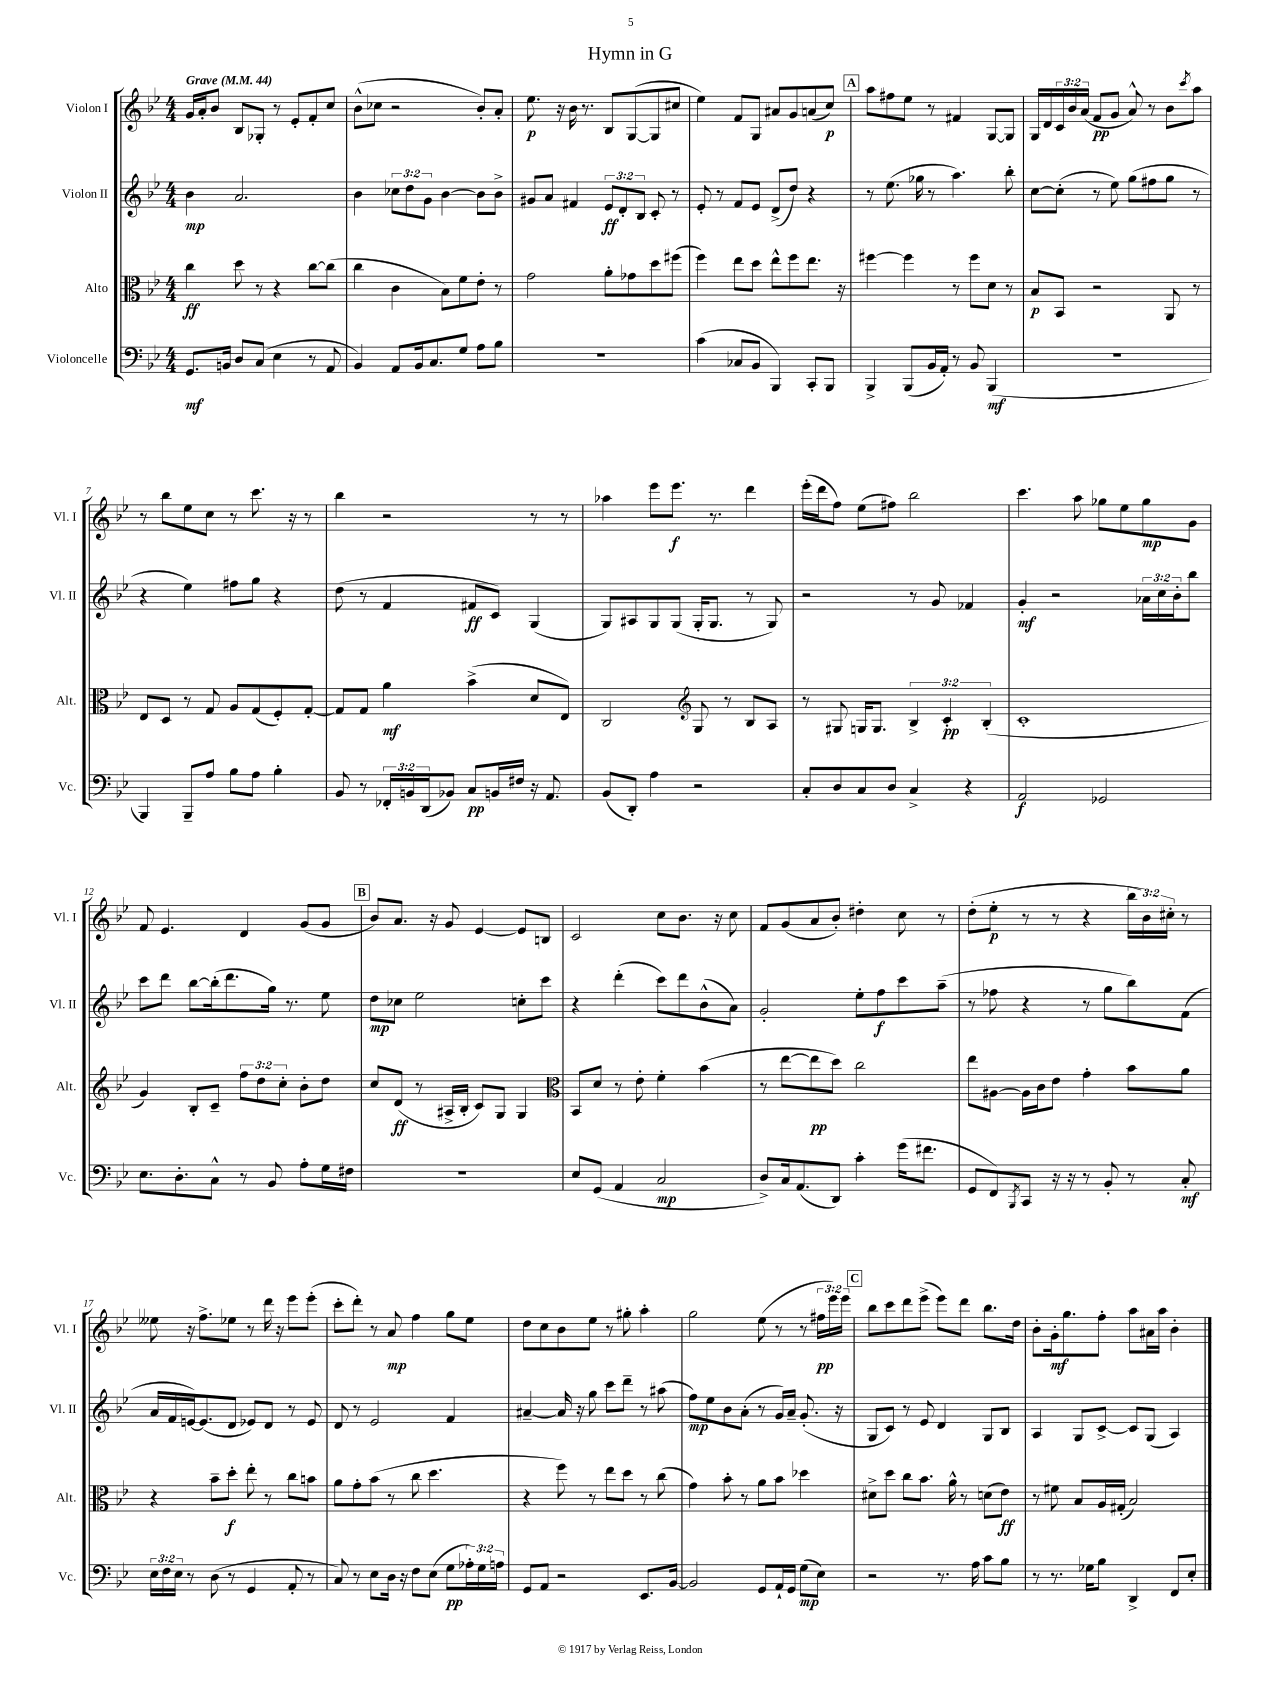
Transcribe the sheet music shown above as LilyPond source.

\header { title = "Hymn in G" }
<<
\new StaffGroup <<
\new Staff = "s0" \with { instrumentName = "Violon I" shortInstrumentName = "Vl. I" } {
    \clef treble \key bes \major \numericTimeSignature \time 4/4 \override Staff.TupletNumber.text = #tuplet-number::calc-fraction-text \tempo "Grave" 4 = 44
    g'16 a'16-. bes'8 bes8 ges8-. r8 ees'8-. f'8-. c''8 |
    bes'8-^( ces''8 r2 bes'8-.) a'8-. |
    ees''8.\p r16 bes'16 r8. bes8 g8~( g8 cis''8 |
    ees''4) f'8 g8 ais'8 g'8 a'8( c''8\p) |
    \mark \markup { \box "A" } a''8 fis''8 ees''8 r8 fis'4 g8~ g8 |
    g16 d'16 \tuplet 3/2 { c'16 bes'16 a'16( } f'8\pp g'8 a'8-^) r8 bes'8 \acciaccatura { c'''8 } a''8 |
    r8 bes''8 ees''8 c''8 r8 c'''8. r16 r8 |
    bes''4 r2 r8 r8 |
    aes''4 ees'''8 ees'''8.\f r8. d'''4 |
    ees'''16-.( d'''16 f''8) ees''8( fis''8) bes''2 |
    c'''4. a''8 ges''8 ees''8 ges''8\mp g'8 |
    f'8 ees'4. d'4 g'8( g'8 |
    \mark \markup { \box "B" } bes'8) a'8. r16 g'8 ees'4~ ees'8 b8 |
    c'2 c''8 bes'8. r16 c''8 |
    f'8 g'8( a'8 bes'8-.) dis''4-. c''8 r8 |
    d''8-.( ees''8-.\p r8 r8 r4 \tuplet 3/2 { bes''16 bes'16) cis''16-. } r8 |
    eeses''8 r16 f''8.-> ees''8 r8 d'''16 r16 ees'''8 ees'''8-.( |
    c'''8-. d'''8-.) r8 a'8\mp f''4 g''8 ees''8 |
    d''8 c''8 bes'8 ees''8 r8 gis''8-. a''4-. |
    g''2 ees''8( r8 r8 \tuplet 3/2 { fis''16\pp ees'''16) ees'''16 } |
    \mark \markup { \box "C" } bes''8 c'''8 d'''8 ees'''8->( ees'''8) d'''8 bes''8. d''16 |
    bes'8-. g'16-.\mf g''8. f''8-. a''8 ais'16 a''16 bes'4-. \bar "|." |
}
\new Staff = "s1" \with { instrumentName = "Violon II" shortInstrumentName = "Vl. II" } {
    \clef treble \key bes \major \numericTimeSignature \time 4/4 \override Staff.TupletNumber.text = #tuplet-number::calc-fraction-text
    bes'4\mp a'2. |
    bes'4 \tuplet 3/2 { ces''8 d''8 g'8 } bes'4~ bes'8 bes'8-> |
    gis'8 a'8 fis'4 \tuplet 3/2 { ees'8\ff d'8-. bes8 } c'8-. r8 |
    ees'8-. r8 f'8 ees'8 d'8->( d''8) r4 |
    \mark \markup { \box "A" } r8 ees''8.( ges''16 r8 a''4.) bes''8-. |
    c''8~ c''8-.( r8 ees''8) g''8( fis''8 g''8 r8 |
    r4 ees''4) fis''8 g''8 r4 |
    d''8( r8 f'4 fis'8\ff c'8) g4( |
    g8) ais8 g8 g8( g16-. g8. r8 g8) |
    r2 r8 g'8 fes'4 |
    g'4-.\mf r2 \tuplet 3/2 { aes'16 c''16 bes'16-. } bes''8 |
    c'''8 d'''8 bes''8~ bes''16-.( d'''8. g''16) r8. ees''8 |
    \mark \markup { \box "B" } d''8\mp ces''8 ees''2 c''8-. c'''8 |
    r4 d'''4-.( c'''8) d'''8 bes'8-^( a'8) |
    g'2-. ees''8-. f''8\f c'''8 a''8--( |
    r8 fes''8 r4 r8 g''8 bes''8) f'8( |
    a'16 f'16 e'16~) e'8.( d'8 ees'8) d'8 r8 ees'8 |
    d'8 r8 ees'2 f'4 |
    ais'4~-- ais'16 r16 g''8 c'''8 d'''8-- r8 ais''8( |
    f''8\mp) ees''8 bes'8 a'8-.( r8 g'16) a'16-- g'8.-.( r16 |
    \mark \markup { \box "C" } g8 c'8) r8 ees'8 d'4 g8 bes8 |
    a4 g8 c'8~-> c'8 g8( a4) \bar "|." |
}
\new Staff = "s2" \with { instrumentName = "Alto" shortInstrumentName = "Alt." } {
    \clef alto \key bes \major \numericTimeSignature \time 4/4 \override Staff.TupletNumber.text = #tuplet-number::calc-fraction-text
    c''4\ff d''8 r8 r4 c''8~ c''8( |
    c''4 c'4 bes8) f'8 ees'8-. r8 |
    g'2 a'8-. ges'8 d''8 fis''8( |
    f''4) ees''8 d''8 ees''8-^ f''8 ees''8. r16 |
    \mark \markup { \box "A" } fis''4~ fis''4 r8 fis''8 d'8 r8 |
    bes8\p bes,8 r2 a,8 r8 |
    ees8 d8 r8 g8 a8 g8( f8-.) g8~-. |
    g8 g8 a'4\mf bes'4->( d'8 ees8) |
    c2 \clef treble g8 r8 bes8 a8 |
    r8 gis8 g16 g8. \tuplet 3/2 { bes4-> c'4-.\pp bes4-.( } |
    c'1-. |
    g'4) bes8-. c'8-- \tuplet 3/2 { f''8 d''8 c''8-. } bes'8-. d''8 |
    \mark \markup { \box "B" } c''8 d'8\ff( r8 ais16-> bes16-. c'8) g8 g4 |
    \clef alto bes,8 d'8 r8 ees'8-. f'4-. bes'4( |
    r8 ees''8~ ees''8\pp d''8) c''2 |
    ees''8 ais8~ ais16 c'16 ees'8 g'4-. bes'8 a'8 |
    r4 bes'8-- d''8-.\f ees''8-. r8 c''8 b'8 |
    a'8 g'8-. bes'8( r8 c''8 d''4. |
    r4 f''8) r8 ees''8 d''8 r8 c''8( |
    g'4) bes'8-. r8 a'8 bes'8 des''4 |
    \mark \markup { \box "C" } dis'8-> d''8 c''8 bes'8. a'16-^ r8 d'8( ees'8\ff) |
    r8 fis'8 bes8 a16 gis16-.( bes2) \bar "|." |
}
\new Staff = "s3" \with { instrumentName = "Violoncelle" shortInstrumentName = "Vc." } {
    \clef bass \key bes \major \numericTimeSignature \time 4/4 \override Staff.TupletNumber.text = #tuplet-number::calc-fraction-text
    g,8.\mf b,16 d8 c8( ees4 r8 a,8 |
    bes,4) a,8 bes,16 c8. g8 a8 bes8 |
    R1 |
    c'4( ces8 bes,8 bes,,4) c,8-. bes,,8 |
    \mark \markup { \box "A" } bes,,4-> bes,,8( bes,16 a,16-.) r8 bes,8 bes,,4\mf( |
    R1 |
    bes,,4) bes,,8-- a8 bes8 a8 bes4-. |
    bes,8 r8 \tuplet 3/2 { fes,16-. b,16 d,16( } bes,8) c8\pp b,16 fis16 r16 a,8. |
    bes,8( d,8-.) a4 r2 |
    c8-. d8 c8 d8 c4-> r4 |
    a,2\f ges,2 |
    ees8. d8.-. c8-^ r8 bes,8 a8-. g16 fis16 |
    \mark \markup { \box "B" } R1 |
    ees8 g,8( a,4 c2\mp |
    d8->) c16 a,8.( d,8) c'4-. g'16( fis'8. |
    g,8 f,8) \acciaccatura { bes,,8 } c,8 r16 r16 r8 bes,8-. r8 c8-.\mf |
    \tuplet 3/2 { ees16 f16 ees16 } r8 d8( r8 g,4 a,8-. r8 |
    c8) r8 ees8 d16 r16 f8 ees8( g8\pp \tuplet 3/2 { aes16-.) g16 a16 } |
    g,8 a,8 r2 ees,8. bes,16~ |
    bes,2 g,8 a,16-! g,16 g8\mp( ees8) |
    \mark \markup { \box "C" } r2 r8. a16 c'8 bes8 |
    r8 r8. ges16 bes8 d,4-> f,8 ees8-. \bar "|." |
}
>>
>>
